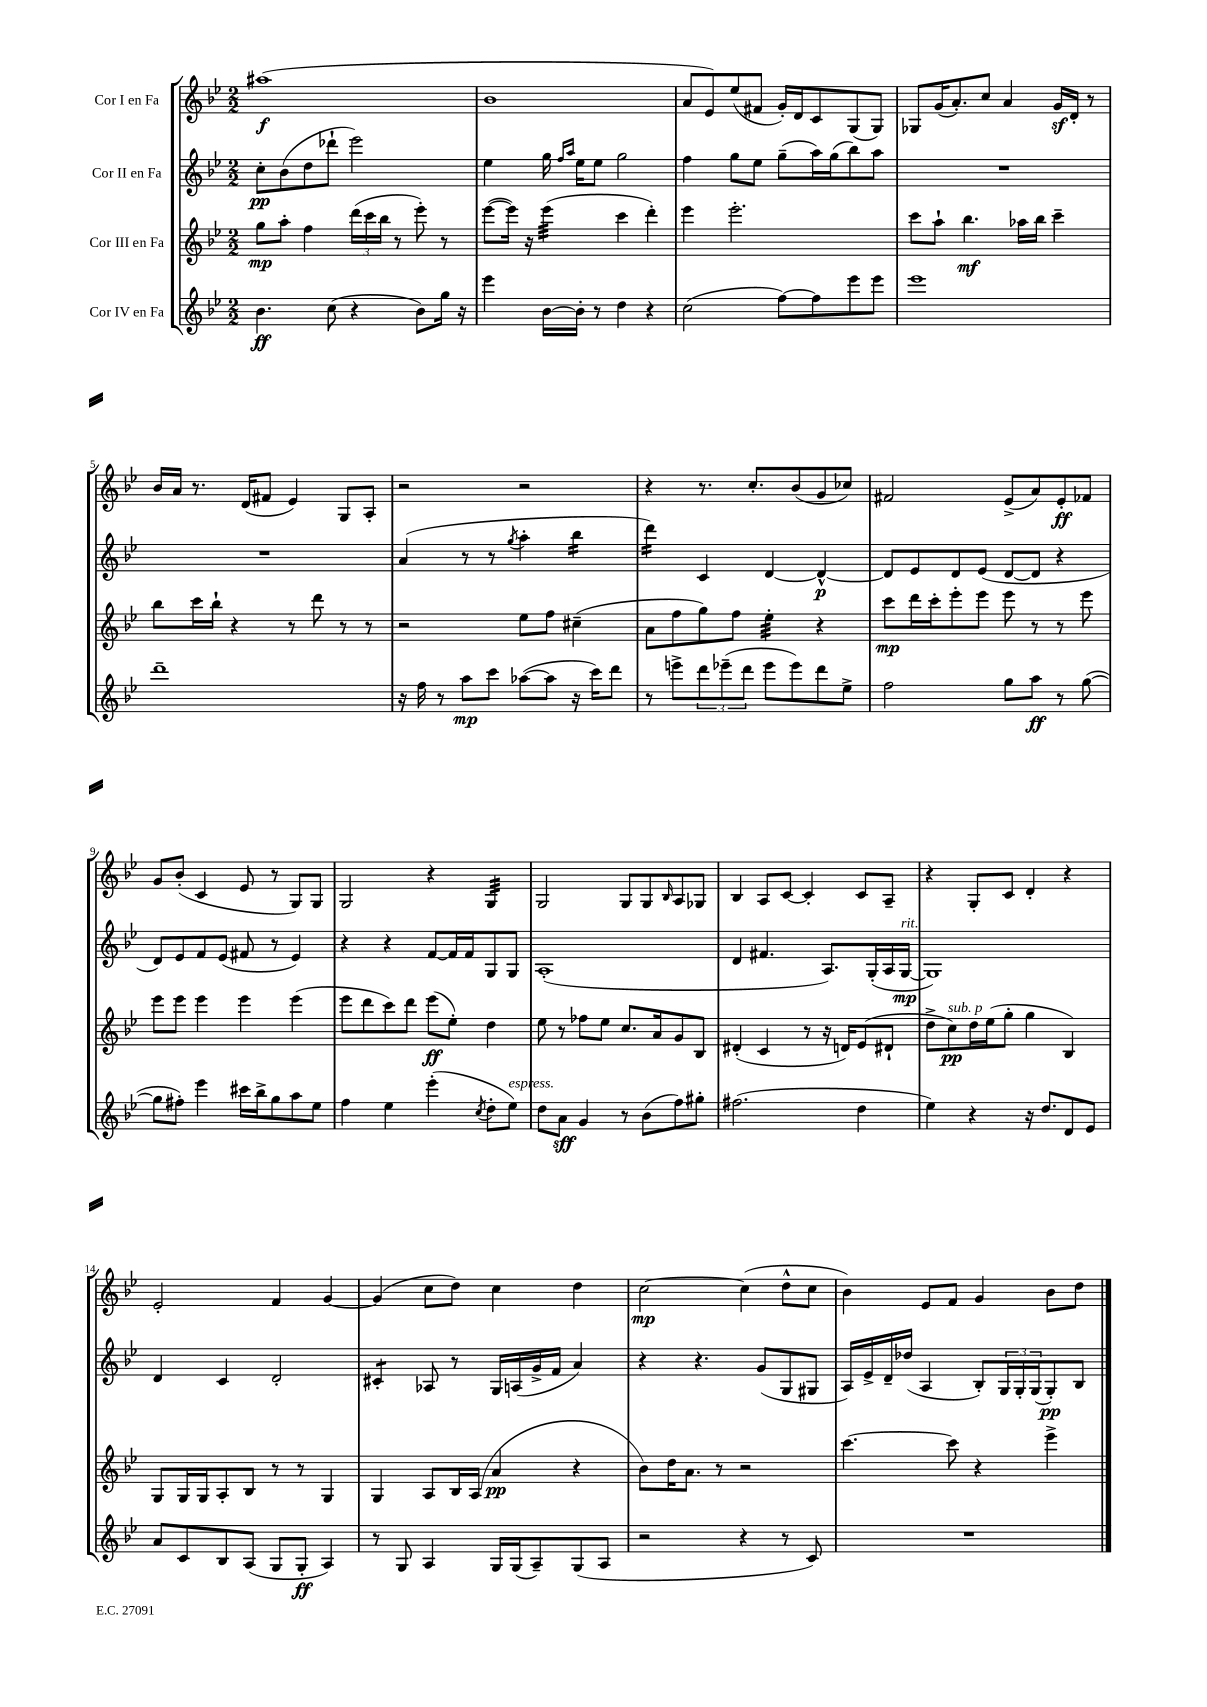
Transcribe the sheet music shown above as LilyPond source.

<<
\new StaffGroup <<
\new Staff = "s0" \with { instrumentName = "Cor I en Fa" } {
    \clef treble \key bes \major \numericTimeSignature \time 2/2
    ais''1\f( |
    bes'1 |
    a'8 ees'8) ees''8( fis'8 g'16-.) d'16 c'8 g8( g8) |
    ges8 g'16( a'8.-.) c''8 a'4 g'16\sf d'16-. r8 |
    bes'16 a'16 r8. d'16( fis'8 ees'4) g8 a8-. |
    r2 r2 |
    r4 r8. c''8.-. bes'8( g'8 ces''8) |
    fis'2 ees'8->( a'8) ees'8-.\ff fes'8 |
    g'8 bes'8-.( c'4 ees'8 r8 g8) g8 |
    g2 r4 g4:32 |
    g2 g8 g8 \grace { bes16 } a8 ges8 |
    bes4 a8 c'8~ c'4-. c'8 a8-- |
    r4 g8-. c'8 d'4-. r4 |
    ees'2-. f'4 g'4~ |
    g'4( c''8 d''8) c''4 d''4 |
    c''2~\mp c''4( d''8-^ c''8 |
    bes'4) ees'8 f'8 g'4 bes'8 d''8 \bar "|." |
}
\new Staff = "s1" \with { instrumentName = "Cor II en Fa" } {
    \clef treble \key bes \major \numericTimeSignature \time 2/2
    c''8-.\pp bes'8( d''8 des'''8-! ees'''2) |
    ees''4 g''16 \grace { f''16 a''16 } ees''16 ees''8 g''2 |
    f''4 g''8 ees''8 g''8--( a''16) g''16( bes''8) a''8 |
    R1 |
    R1 |
    a'4( r8 r8 \acciaccatura { g''8 } a''4-. bes''4:16 |
    d'''4:16) c'4 d'4~ d'4~-^\p |
    d'8 ees'8 d'8 ees'8( d'8~ d'8 r4 |
    d'8) ees'8 f'8 ees'8( fis'8 r8 ees'4) |
    r4 r4 f'8~ f'16 f'16 g8 g8 |
    a1-.( |
    d'4 fis'4. a8.) g16-.( a16 g16~\mp^\markup { \italic "rit." } |
    g1) |
    d'4 c'4 d'2-. |
    cis'4:8-. aes8 r8 g16 a16( g'16-> f'16 a'4) |
    r4 r4. g'8( g8 gis8 |
    a16) ees'16-> d'16-- des''16( a4 bes8-.) \tuplet 3/2 { g16 g16-. g16( } g8-.\pp) bes8 \bar "|." |
}
\new Staff = "s2" \with { instrumentName = "Cor III en Fa" } {
    \clef treble \key bes \major \numericTimeSignature \time 2/2
    g''8\mp a''8-. f''4 \tuplet 3/2 { d'''16( c'''16 bes''16 } r8 ees'''8-.) r8 |
    ees'''8~( ees'''16) r16 ees'''4:32( c'''4 d'''4-.) |
    ees'''4 ees'''2.-. |
    c'''8 a''8-! bes''4.\mf aes''16 bes''16 c'''4-- |
    bes''8 c'''16 bes''16-! r4 r8 d'''8 r8 r8 |
    r2 ees''8 f''8 cis''4--( |
    a'8 f''8 g''8) f''8 ees''4:32-. r4 |
    c'''8\mp d'''16 c'''16-. ees'''8-. ees'''8 ees'''8 r8 r8 ees'''8 |
    ees'''8 ees'''8 ees'''4 ees'''4 ees'''4( |
    ees'''8 d'''8 c'''8) d'''8 ees'''8\ff( ees''8-.) d''4 |
    ees''8 r8 fes''8 ees''8 c''8. a'16 g'8 bes8 |
    dis'4-.( c'4 r8 r16 d'16) ees'8( dis'8-! |
    d''8-> c''8\pp^\markup { \italic "sub. p" }) d''16 ees''16( g''8-. g''4 bes4) |
    g8 g16 g16 a8-. bes8 r8 r8 g4 |
    g4 a8 bes16 a16( a'4\pp r4 |
    bes'8) d''16 a'8. r8 r2 |
    c'''4.~ c'''8 r4 ees'''4-> \bar "|." |
}
\new Staff = "s3" \with { instrumentName = "Cor IV en Fa" } {
    \clef treble \key bes \major \numericTimeSignature \time 2/2
    bes'4.\ff c''8( r4 bes'8) g''16 r16 |
    ees'''4 bes'16~ bes'16-. r8 d''4 r4 |
    c''2( f''8~) f''8 ees'''8 ees'''8 |
    ees'''1 |
    d'''1-- |
    r16 f''16 r8 a''8\mp c'''8 aes''8~( aes''8 r16 c'''16) d'''8 |
    r8 e'''8-> \tuplet 3/2 { d'''8 ees'''8--( d'''8 } ees'''8 ees'''8) d'''8 ees''8-> |
    f''2 g''8 a''8\ff r8 g''8~( |
    g''8 fis''8-.) ees'''4 cis'''16 bes''16-> g''8 a''8 ees''8 |
    f''4 ees''4 ees'''4-.( \acciaccatura { c''8 } d''8-. ees''8^\markup { \italic "espress." }) |
    d''8 a'8\sff g'4 r8 bes'8( f''8) gis''8-. |
    fis''2.( d''4 |
    ees''4) r4 r16 d''8. d'8 ees'8 |
    a'8 c'8 bes8 a8( g8 g8-.\ff a4) |
    r8 g8 a4 g16 g16( a8--) g8( a8 |
    r2 r4 r8 c'8) |
    R1 \bar "|." |
}
>>
>>
